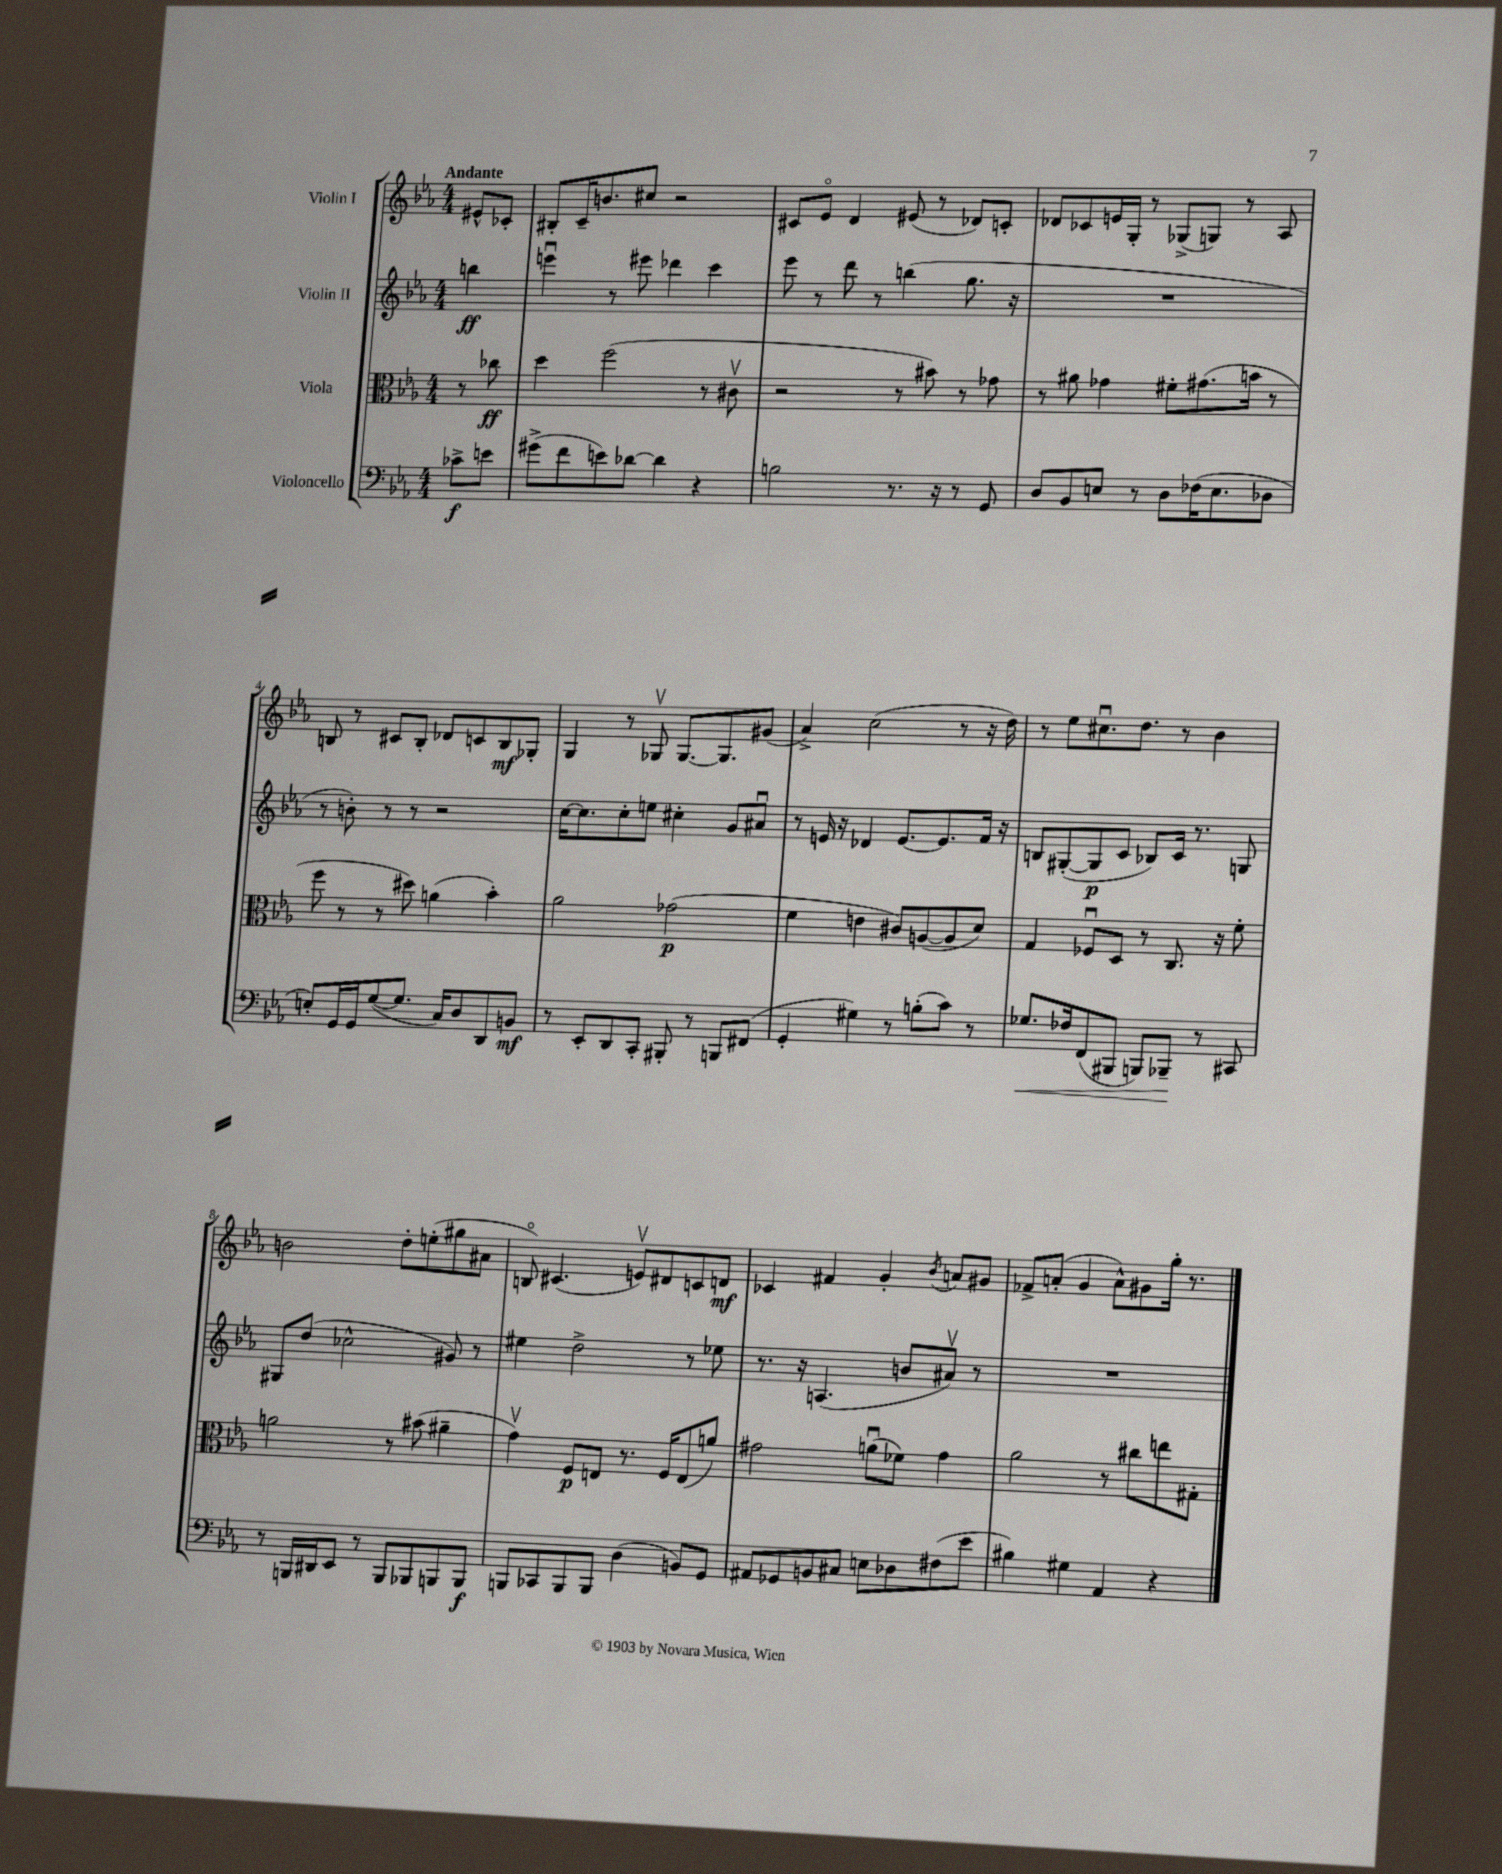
<<
\new StaffGroup <<
\new Staff = "s0" \with { instrumentName = "Violin I" } {
    \clef treble \key ees \major \numericTimeSignature \time 4/4 \partial 4 \tempo "Andante"
    \autoBeamOff eis'8[-^ ces'8]-. |
    bis8[-. c'16-- b'8. cis''8] r2 |
    cis'8[ ees'8]\flageolet d'4 eis'8( r8 des'8[) c'8]-. |
    des'8[ ces'8 e'16 g16]-. r8 ges8[->( g8]) r8 aes8 |
    b8 r8 cis'8[ b8]-. des'8[ c'8 b8\mf ges8]-. |
    g4 r8 ges8\upbow ges8.[~ ges8. gis'8]( |
    aes'4->) c''2( r8 r16 d''16) |
    r8 ees''8[ cis''8.\downbow d''8.] r8 bes'4 |
    b'2 d''8[-. e''8-.( gis''8 ais'8] |
    b8\flageolet) cis'4.( e'8[\upbow) dis'8 c'8 d'8]\mf |
    ces'4 fis'4 g'4-. \acciaccatura { bes'8 } a'8[ gis'8] |
    fes'8[-> a'8]-.( g'4 a'8[-^) gis'8 g''16]-. r8. \bar "|." |
}
\new Staff = "s1" \with { instrumentName = "Violin II" } {
    \clef treble \key ees \major \numericTimeSignature \time 4/4 \partial 4
    \autoBeamOff b''4\ff |
    e'''4\downbow r8 eis'''8 des'''4 c'''4 |
    ees'''8 r8 d'''8 r8 b''4( g''8. r16 |
    R1 |
    r8 b'8-.) r8 r8 r2 |
    c''16[~ c''8. c''8-. e''8] cis''4-. g'8[ ais'8]\downbow |
    r8 e'16 r16 des'4 e'8.[~ e'8. f'16] r16 |
    b8[ gis8~-.( gis8\p c'8] bes8[) c'16] r8. g8 |
    gis8[ d''8]( ces''2-^ gis'8) r8 |
    eis''4 d''2-> r8 ees''8 |
    r8. r16 a4.( b'8[ ais'8]\upbow) r8 |
    R1 \bar "|." |
}
\new Staff = "s2" \with { instrumentName = "Viola" } {
    \clef alto \key ees \major \numericTimeSignature \time 4/4 \partial 4
    \autoBeamOff r8 ces''8\ff |
    d''4 f''2( r8 cis'8\upbow |
    r2 r8 bis'8) r8 ges'8 |
    r8 ais'8 ges'4 fis'8[-. gis'8.( b'16] r8 |
    f''8 r8 r8 dis''8) a'4( bes'4-.) |
    aes'2 ges'2\p( |
    f'4 e'4 cis'8[) a8~( a8 d'8]) |
    g4 fes8[\downbow d8] r8 c8. r16 f'8-. |
    a'2 r8 bis'8( ais'4-- |
    g'4\upbow) f8[\p e8] r8. f16[ e8( a'8]) |
    gis'2 a'8[\downbow( fes'8]) gis'4 |
    aes'2 r8 cis''8[ e''8 gis8]-. \bar "|." |
}
\new Staff = "s3" \with { instrumentName = "Violoncello" } {
    \clef bass \key ees \major \numericTimeSignature \time 4/4 \partial 4
    \autoBeamOff ces'8[->\f e'8] |
    gis'8[->( f'8 e'8) des'8]~ des'4 r4 |
    b2 r8. r16 r8 g,8 |
    d8[ bes,8 e8] r8 d8[ fes16( e8. des8] |
    e8[-.) g,16 g,16 g8~( g8.] c16[) d8 d,8 b,8]\mf |
    r8 ees,8[-. d,8 c,8]-. bis,,8-. r8 b,,8[ fis,8]( |
    g,4-. gis4) r8 b8[-.( c'8]) r8 |
    ges8.[\< fes16 f,8( bis,,8] b,,8[) bes,,8]--\! r8 cis,8 |
    r8 b,,16[ dis,16 ees,8] r8 b,,8[ bes,,8 b,,8 b,,8]\f |
    b,,8[ ces,8 b,,8 b,,8] d4( b,8[) g,8] |
    ais,8[ ges,8 b,8 cis8] e8[ des8 fis8( ees'8] |
    bis4) gis4 aes,4 r4 \bar "|." |
}
>>
>>
